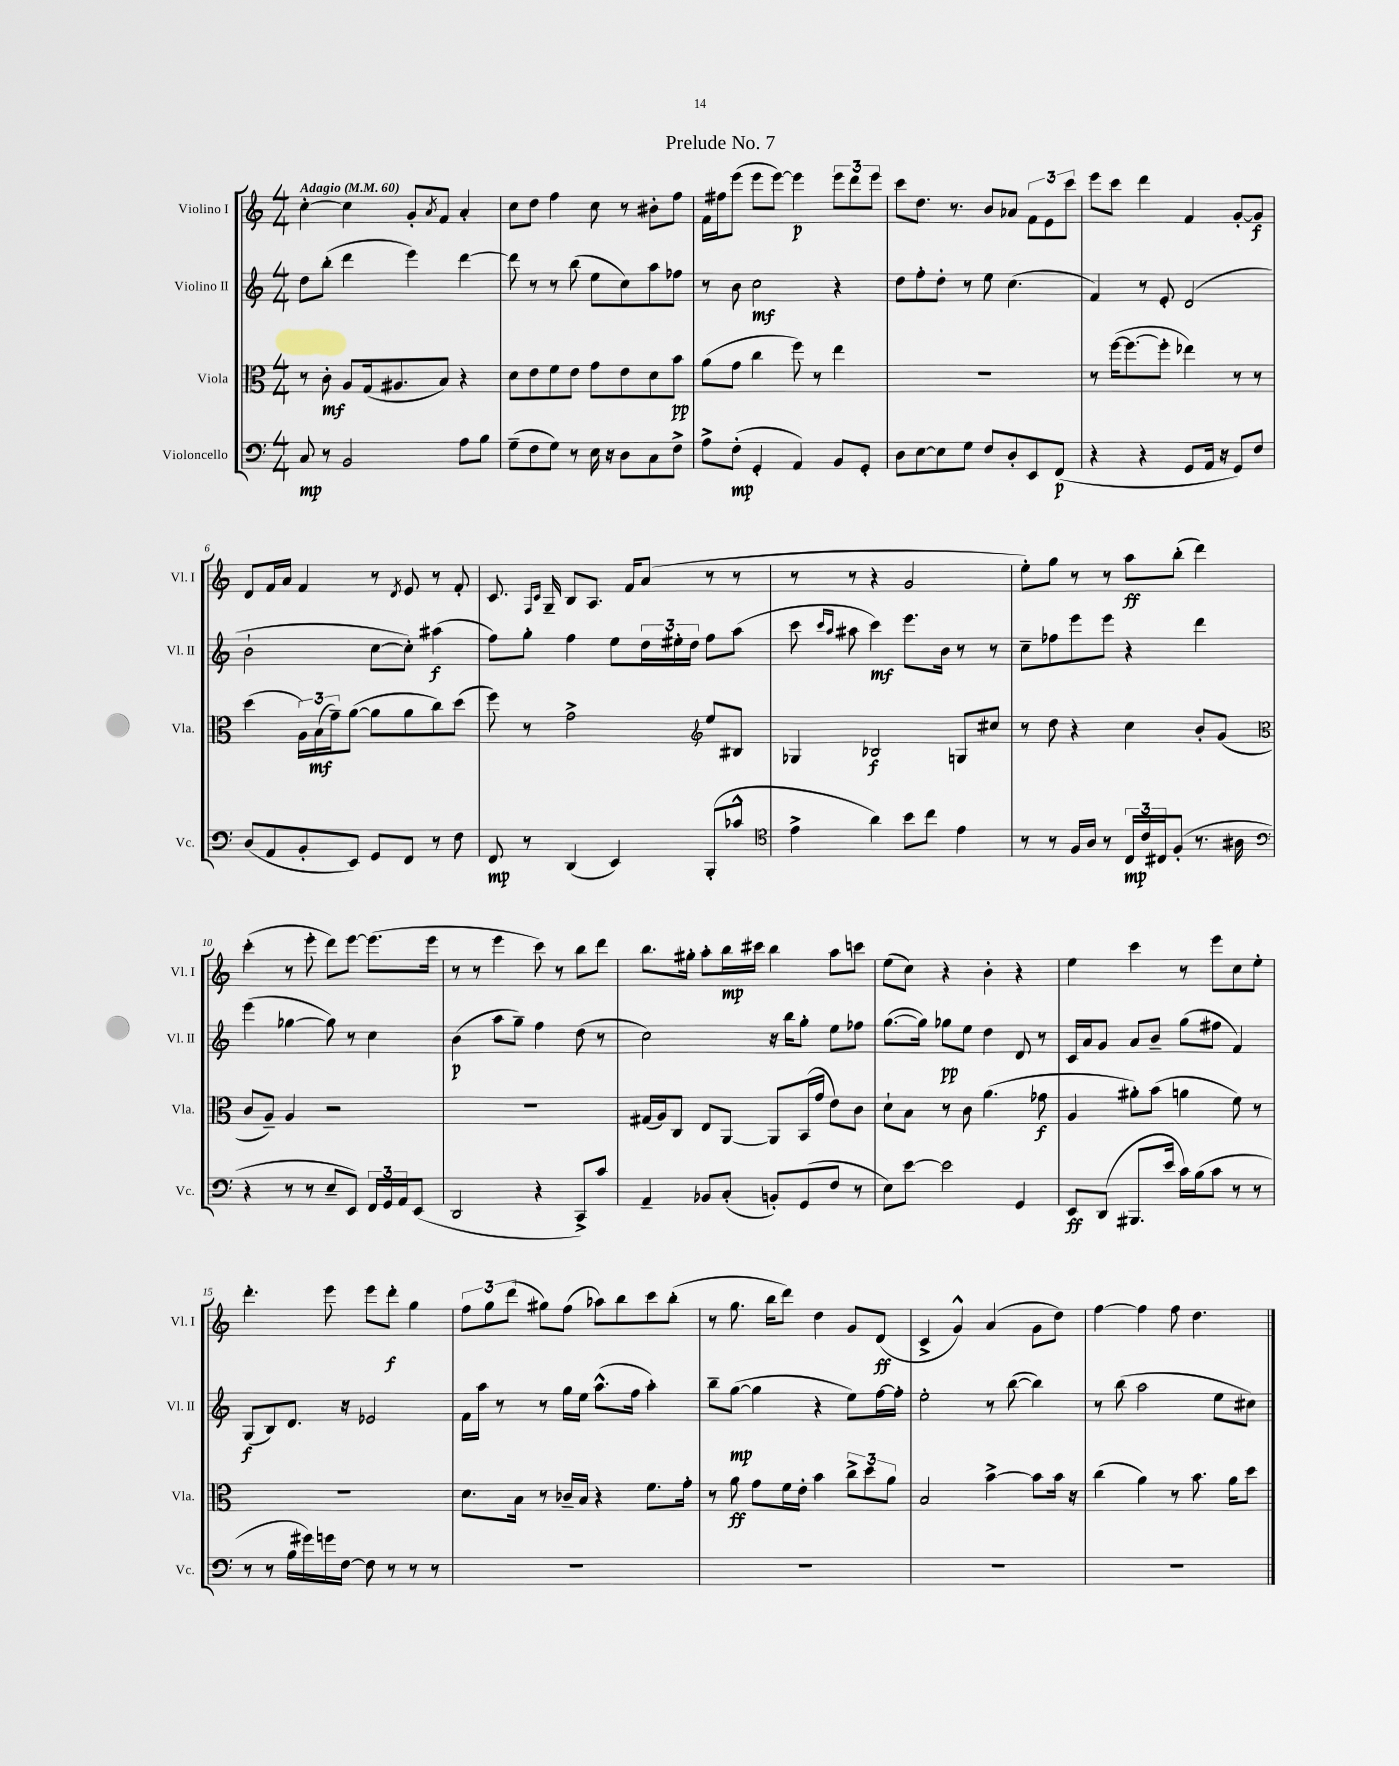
\header { title = "Prelude No. 7" }
<<
\new StaffGroup <<
\new Staff = "s0" \with { instrumentName = "Violino I" shortInstrumentName = "Vl. I" } {
    \clef treble \key c \major \numericTimeSignature \time 4/4 \tempo "Adagio" 4 = 60
    c''4~-. c''4 g'8-. \acciaccatura { a'8 } f'8 a'4-. |
    c''8 d''8 f''4 c''8 r8 bis'8-. f''8 |
    f'16 fis''16 e'''8( e'''8 e'''8~) e'''4\p \tuplet 3/2 { e'''8 d'''8 e'''8 } |
    c'''8 d''8. r8. b'8 aes'8 \tuplet 3/2 { f'8 e'8 c'''8 } |
    e'''8 c'''8 d'''4 f'4 g'8~-. g'8\f |
    d'8 f'16 a'16 f'4 r8 \acciaccatura { d'8 } e'8 r8 f'8-. |
    c'8. \grace { f16 c'16 } g16-- b8 a8. f'16 a'8( r8 r8 |
    r8 r8 r4 g'2 |
    e''8-.) g''8 r8 r8 a''8\ff b''8-.( d'''4) |
    c'''4-.( r8 e'''8-. d'''8) e'''8~ e'''8.( e'''16 |
    r8 r8 e'''4 c'''8) r8 b''8 d'''8 |
    b''8. gis''16-. a''8-. b''16\mp cis'''16 b''4 a''8 c'''8 |
    e''8( c''8) r4 b'4-. r4 |
    e''4 c'''4 r8 e'''8 c''8 e''8-. |
    d'''4.-. e'''8 e'''8 d'''8-.\f g''4 |
    \tuplet 3/2 { f''8 g''8 d'''8( } gis''8) f''8( aes''8) b''8 c'''8 b''8-.( |
    r8 g''8. b''16 d'''8) d''4 g'8 d'8\ff( |
    c'4-> g'4-^) a'4( g'8 d''8) |
    f''4~ f''4 f''8 d''4. \bar "|." |
}
\new Staff = "s1" \with { instrumentName = "Violino II" shortInstrumentName = "Vl. II" } {
    \clef treble \key c \major \numericTimeSignature \time 4/4
    d''8 b''8-.( d'''4 e'''4) d'''4~ |
    d'''8 r8 r8 b''8( e''8 c''8) a''8 fes''8 |
    r8 b'8 c''2\mf r4 |
    d''8 f''8-. d''8-. r8 e''8 c''4.( |
    f'4) r8 e'8-. d'2( |
    b'2-! c''8~ c''8-.) ais''4\f( |
    f''8) g''8-. f''4 e''8 \tuplet 3/2 { d''16 eis''16-. d''16 } f''8 a''8( |
    c'''8 \grace { c'''16 a''16 } ais''8 c'''4\mf) e'''8. b'16 r8 r8 |
    c''8-- fes''8 e'''8 e'''8 r4 d'''4 |
    e'''4( ges''4~ ges''8) r8 c''4 |
    b'4\p( a''8 g''8--) f''4 d''8( r8 |
    c''2) r16 b''16 g''8-. e''8 fes''8 |
    g''8.~( g''16) ges''8\pp e''8 d''4 d'8 r8 |
    c'16 a'16 g'8 a'8 b'8-- g''8( fis''8 f'4) |
    g8\f( b8) d'8. r16 ees'2 |
    f'16 a''16 r8 r8 g''16 e''16 a''8.-^( f''16 a''4-.) |
    b''8-- g''8~\mp( g''4 r4 e''8) f''16~ f''16-. |
    e''2-. r8 b''8~( b''4) |
    r8 b''8( a''2 e''8 cis''8) \bar "|." |
}
\new Staff = "s2" \with { instrumentName = "Viola" shortInstrumentName = "Vla." } {
    \clef alto \key c \major \numericTimeSignature \time 4/4
    r8 c'8-.\mf a8 g16( ais8. b8) r4 |
    d'8 e'8 f'8 e'8 g'8 e'8 d'8 b'8\pp |
    a'8( g'8 c''4 f''8) r8 e''4 |
    r1 |
    r8 f''16~( f''8.~ f''8-. ees''4) r8 r8 |
    d''4( \tuplet 3/2 { a16) b16\mf( g'16--) } a'8~( a'8 a'8 c''8) d''8( |
    f''8) r8 g'2-> \clef treble e''8 bis8 |
    ges4 bes2\f g8 cis''8 |
    r8 d''8 r4 c''4 b'8-. g'8( |
    \clef alto c'8 a8--) a4 r2 |
    r1 |
    gis16( a16) c8 e8 a,8~ a,8 b,16( g'16 e'8) c'8 |
    d'8-! b8 r8 c'8 a'4.( ges'8\f |
    a4 ais'8-.) b'8( a'4 f'8) r8 |
    R1 |
    d'8. b16 r8 ces'16-- b16 r4 f'8. g'16-. |
    r8 a'8\ff g'8 f'16 e'16-. b'4 \tuplet 3/2 { c''8-> d''8 a'8 } |
    b2 b'4~-> b'8 b'16 r16 |
    c''4( a'4) r8 b'8. a'16 d''8 \bar "|." |
}
\new Staff = "s3" \with { instrumentName = "Violoncello" shortInstrumentName = "Vc." } {
    \clef bass \key c \major \numericTimeSignature \time 4/4
    c8\mp r8 b,2 a8 b8 |
    g8--( f8 g8) r8 e16 r16 d8 c8 f8-> |
    a8-> f8-.\mp( g,4-. a,4) b,8 g,8-. |
    d8 e8~ e8 g8 f8 d8-. e,8 f,8\p( |
    r4 r4 g,8 a,16 r16 g,8) f8 |
    d8( a,8 b,8-. e,8) g,8 f,8 r8 f8 |
    f,8\mp r8 d,4( e,4) b,,8-.( ces'8-^ |
    \clef tenor e'4-> a'4) b'8 c''8 e'4 |
    r8 r8 f16 a16 r8 \tuplet 3/2 { c16\mp c'16 cis16 } f8-.( r8. ais16 |
    \clef bass r4 r8 r8 e8-- e,8) \tuplet 3/2 { f,16 g,16 a,16 } e,8( |
    d,2 r4 c,8->) c'8 |
    a,4-- bes,8 c8-.( b,8-.) g,8( f8 r8 |
    e8) e'8~ e'2 g,4 |
    e,8\ff d,8( bis,,8. e'16 c'16) b16( c'8 r8 r8 |
    r8 r8 b16 gis'16) g'16 f16~ f8 r8 r8 r8 |
    R1 |
    R1 |
    R1 |
    R1 \bar "|." |
}
>>
>>
